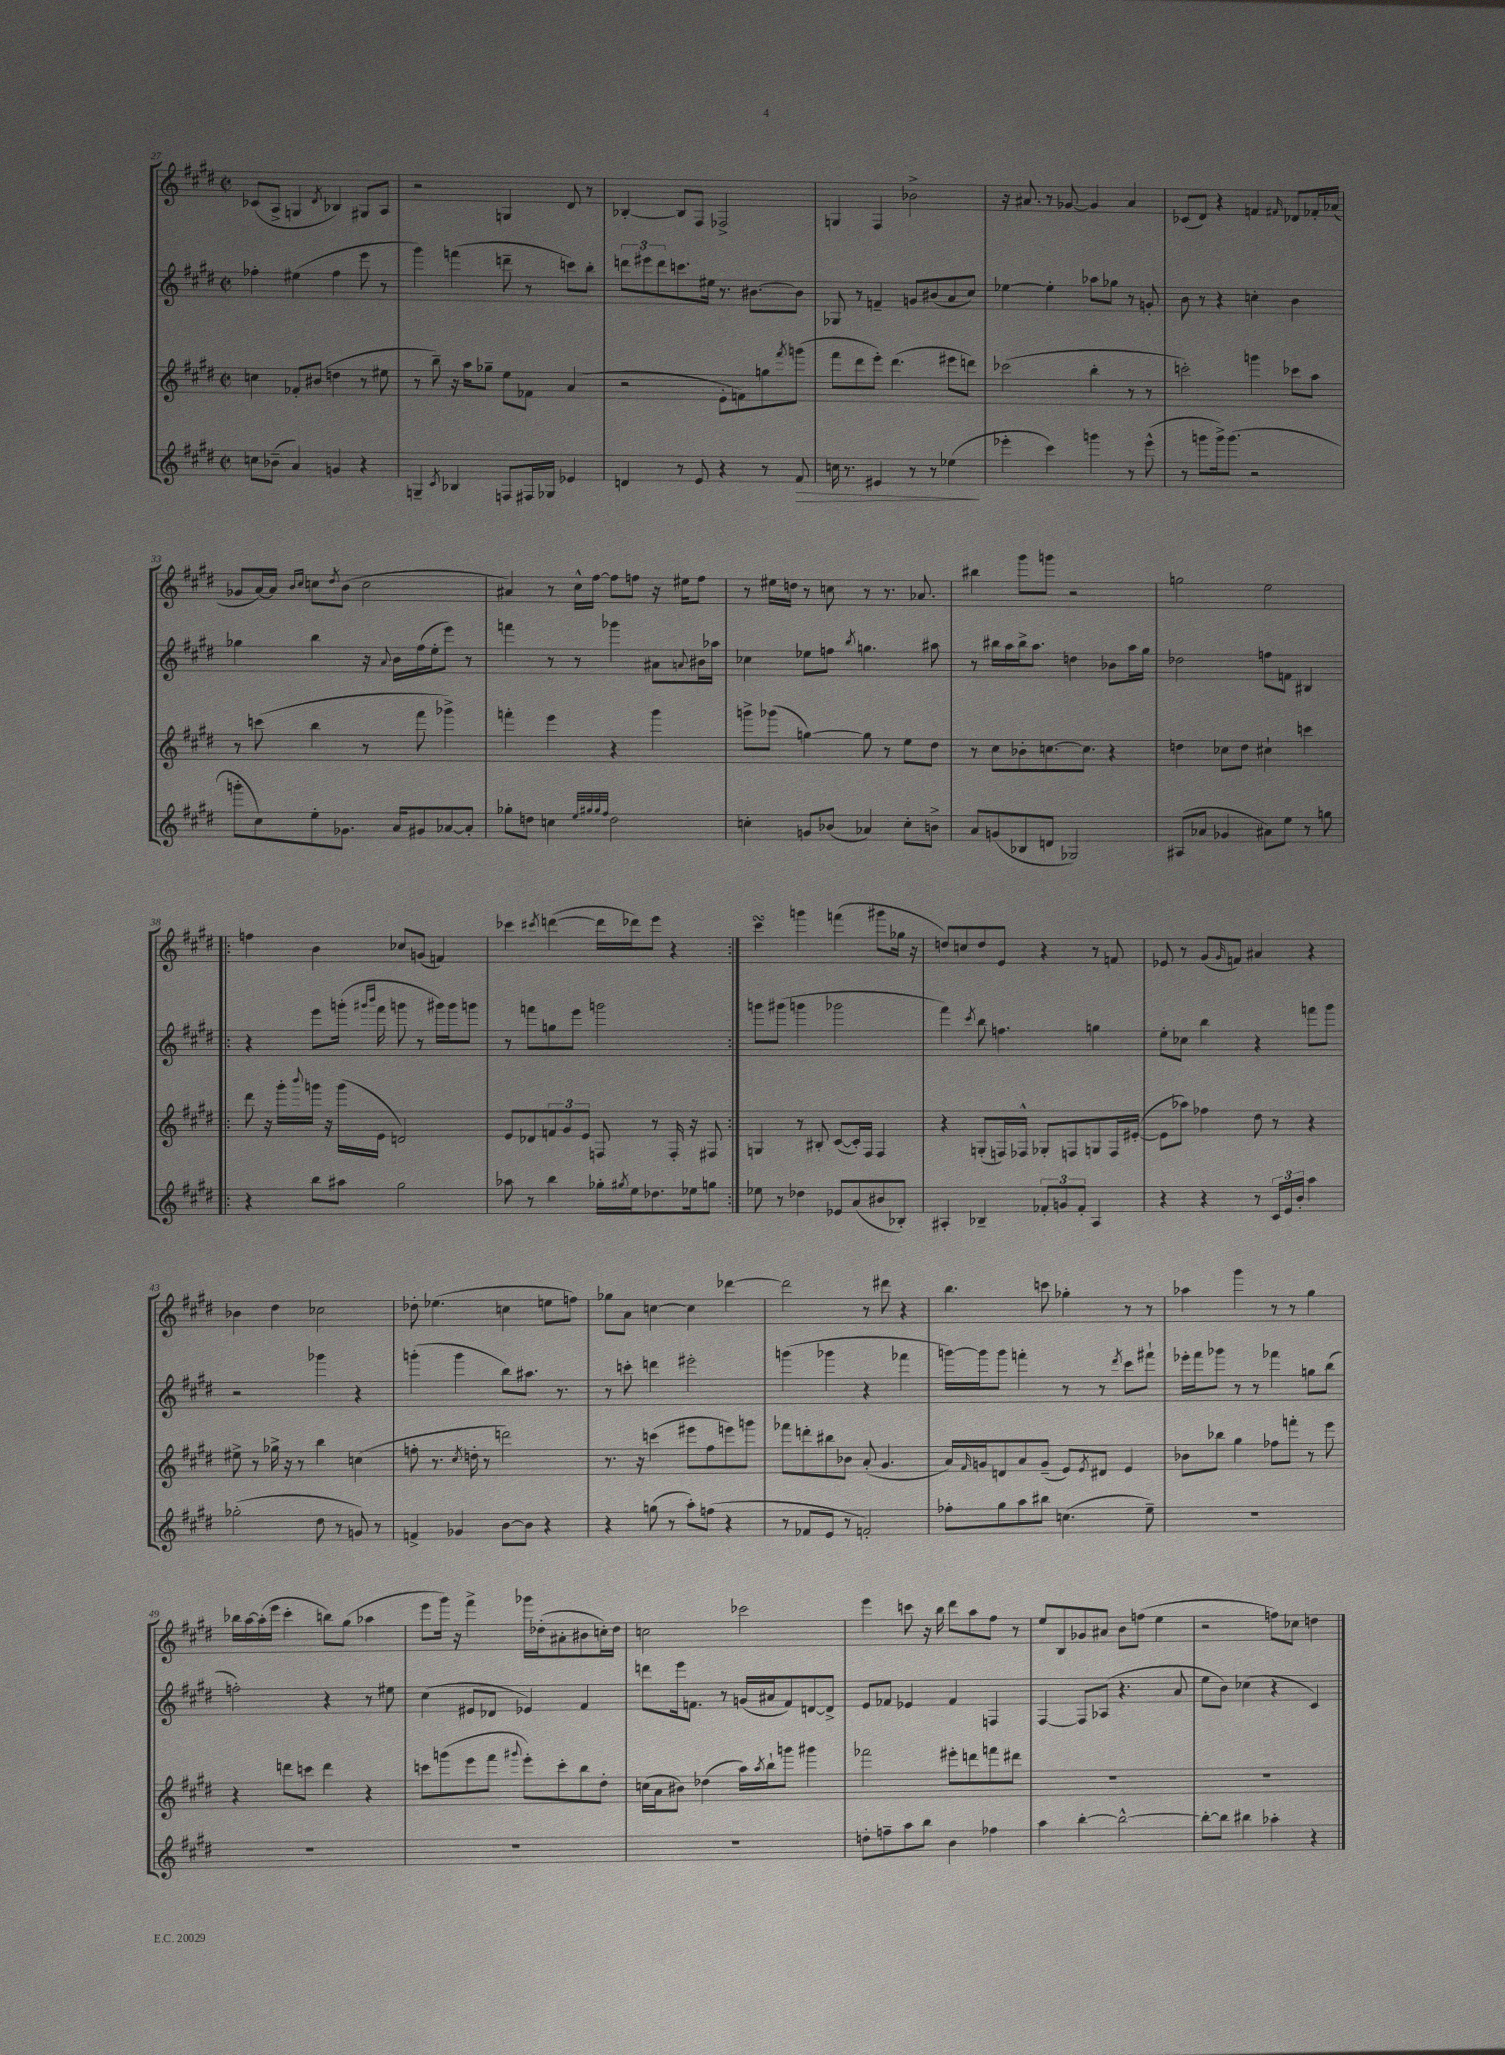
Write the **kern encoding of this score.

**kern	**dynam	**kern	**kern	**kern
*part4	*part4	*part3	*part2	*part1
*staff4	*staff4	*staff3	*staff2	*staff1
*clefG2	*	*clefG2	*clefG2	*clefG2
*k[f#c#g#d#]	*	*k[f#c#g#d#]	*k[f#c#g#d#]	*k[f#c#g#d#]
*M2/2	*	*M2/2	*M2/2	*M2/2
*met(c|)	*	*met(c|)	*met(c|)	*met(c|)
=27	=27	=27	=27	=27
8ccn\L	.	4ccn\	4ff-X'\	(8c-X/L
(8b-X~\J	.	.	.	8A^/J
4a/)	.	8f-X'/L	(4ee#X\	4Gn/
.	.	(8b#X/J	.	.
.	.	.	.	8qd#/
4gn/	.	4ddn\	4ff-\	4B-X/)
4r	.	8r	8eee\	8G#X/L
.	.	8ee#X\	8r	8A/J
=28	=28	=28	=28	=28
4Gn~/	.	8r	4ggg#\)	2r
.	.	8bb~\)	.	.
8qc#/	.	.	.	.
4B-X/	.	16r	(4fffn\	.
.	.	16aa\KL	.	.
.	.	8gg-X~\J	.	.
8Fn/L	.	8ee\L	8dddn~\	4Gn/
16F#X/L	.	8f-X\J	8r	.
16G-X/JJ	.	.	.	.
4e-X/	.	(4a/	8cccn\L)	8d#/
.	.	.	8bb'\J	8r
=29	=29	=29	=29	=29
4dn/	.	2r	12dddn\L	[4B-X'/
.	.	.	12eee#X\	.
.	.	.	12ddd\	.
8r	.	.	8.cccn\	8B-/L]
8e/	.	.	.	8F#/J
.	.	.	16ee#X\Jk	.
4r	.	8e'\L	8.r	2F-X^/
.	.	8fn\)	.	.
.	.	.	[8.b#X\L	.
8r	.	8ggn\	.	.
.	.	8qfff#/	.	.
!	!LO:HP:b	!	!	!
8f#/	>	(8gggn\J	8b#\J]	.
=30	=30	=30	=30	=30
16ccn\	.	8fff#\L	8G-X/	4Gn/
8.r	.	.	.	.
.	.	8ddd#\	8r	.
4e#X/	.	8eee'\J)	4fn~/	4F#/
.	.	(4.ddd#\	.	.
8r	.	.	8gn/L	2b-X^\
8r	.	.	(8b#X/	.
(4ee-X\	.	8eee#X\L	8a/	.
.	.	8dddn\J)	8cc#/J)	.
.	]	.	.	.
=31	=31	=31	=31	=31
4eee-X'\	.	(2ccc-X\	[4ee-X\	16r
.	.	.	.	8.a#X/
4ccc#\)	.	.	4ee-'\]	8r
.	.	.	.	[8g-X/
4gggn\	.	4bb'\	8aa-X\L	4g-/]
.	.	.	8gg-X\J	.
8r	.	8r	8r	4a#/
(8eee-^^\	.	8r	8gn'/	.
=32	=32	=32	=32	=32
8r	.	2cccn'\)	8b\	(8c-X/L
8gggn\L	.	.	8r	8d#/J)
16ggg^\k)	.	.	4r	4r
(8.ggg\J	.	.	.	.
2r	.	4gggn\	4ccn'\	4fn/
.	.	.	.	16qqf#X/
.	.	8ccc-X\L	4b\	8d-X/L
.	.	8aa\J	.	16f-X'/L
.	.	.	.	(16a-X/JJ
!!LO:LB:g=z
=33	=33	=33	=33	=33
8gggn'\L	.	8r	4gg-X\	8g-X/L
8cc#\)	.	(8cccn\	.	[16a/L)
.	.	.	.	16a/JJ]
.	.	.	.	16qqb/LL
.	.	.	.	16qqcc#/JJ
8ee'\	.	4bb\	4bb\	8ccn\L
.	.	.	.	8qdd#/
8.g-X\J	.	.	.	(8b\J
.	.	8r	16r	2cc\
.	.	.	8qqa/	.
16a/KL	.	.	16b\LL	.
8g#X/	.	8fff#\	(16ff#\	.
.	.	.	16ee'\J	.
[8a-X/	.	4ggg-X^\)	8eee\J)	.
8a-'/J]	.	.	8r	.
=34	=34	=34	=34	=34
8gg-X'\L	.	4fffn'\	4fffn\	4a#X/)
8ddn\J	.	.	.	.
4ccn\	.	4eee\	8r	8r
.	.	.	8r	16cc#^^\LL
.	.	.	.	[16ff#\JJ
32qqee/LLL	.	.	.	.
32qqgg#X/	.	.	.	.
32qqgg#/	.	.	.	.
32qqff#/JJJ	.	.	.	.
2dd\	.	4r	4ggg-X\	8ff#\L]
.	.	.	.	8ffn\J
.	.	4ggg#\	8a#X\L	16r
.	.	.	.	16ee#X\KL
.	.	.	8qqan/	.
.	.	.	16b#X\L	8ff\J
.	.	.	16aa-X\JJ	.
=35	=35	=35	=35	=35
4ccn'\	.	8gggn^\L	4cc-X\	8r
.	.	(8ggg-X\J	.	16ee#X\LL
.	.	.	.	16ddn\JJ
8gn/L	.	[4ggn\)	8ee-X\L	8r
(8b-X/J	.	.	8ffn\J	8ccn\
.	.	.	8qbb/	.
4a-X/)	.	8gg\]	4.ggn\	8r
.	.	8r	.	8.r
8cc'\L	.	8ee\L	.	.
.	.	.	.	8.a-X/
8bn^\J	.	8dd#\J	8aa#X\	.
=36	=36	=36	=36	=36
8a/L	.	8r	8r	4bb#X\
(8gn/	.	8cc#\L	16bb#X\LL	.
.	.	.	16aa\	.
8B-X/	.	8b-X'\	16bb#^\J	8ggg#\L
.	.	.	8.aa\J	.
8dn/J	.	[8.ccn\	.	8gggn\J
2G-X/)	.	.	4ddn\	2r
.	.	8.cc\J]	.	.
.	.	4r	8b-X\L	.
.	.	.	16aa\L	.
.	.	.	16gg#\JJ	.
=37	=37	=37	=37	=37
(8A#X/L	.	4ddn\	2dd-X\	2ggn\
8a-X/J	.	.	.	.
4g-X/	.	8cc-X\L	.	.
.	.	8dd\J	.	.
8a#X\L)	.	4cc#X`\	8ffn\L	2ee\
8ee\J	.	.	8fn\J	.
8r	.	4cccn\	4B#X/	.
8ggn\	.	.	.	.
!!LO:LB:g=z
=38!|:	=38!|:	=38!|:	=38!|:	=38!|:
4r	.	8ddd#\	4r	4ffn\
.	.	16r	.	.
.	.	16ggg#'\LL	.	.
.	.	8qqbbb/	.	.
8bb\L	.	16gggn\JJ	8eee\L	4b\
.	.	16r	.	.
8aa#X\J	.	(16ggg\LL	(16gggn'\Jk	.
.	.	.	16qqggg#X/LL	.
.	.	.	16qqbbb/JJ	.
.	.	16e\JJ	16fff#\	.
2gg#\	.	2dn/)	8gggn\	8cc-X/L
.	.	.	8r	(8gn/J
.	.	.	16ggg#X\LL)	4fn/)
.	.	.	16ggg#\J	.
.	.	.	8gggn\J	.
=39	=39	=39	=39	=39
8aa-X\	.	8e/L	8r	4ccc-X\
8r	.	8d-X/	8fffn\L	.
.	.	.	.	8qccc#X/
4bb\	.	12fn/	8ggn\	([4dddn\
.	.	12g#/	.	.
.	.	.	8eee\J	.
.	.	12e/J	.	.
16gg-X'\LL	.	8Fn/	2gggn\	16ddd\LL]
8qgg#X/	.	.	.	.
16ee\J	.	.	.	16ddd-X\J)
8.dd-X\	.	8r	.	8eee\J
.	.	16F'/	.	4r
16ee-X\k	.	16r	.	.
8ggn\J	.	8F#X/	.	.
=40:|!	=40:|!	=40:|!	=40:|!	=40:|!
8ee-X\	.	4Gn/	8gggn\L	4ccc#sSSS\
8r	.	.	(8ggg#X\J	.
4dd-X\	.	8r	4gggn\	4gggn\
.	.	8B#X'/	.	.
8e-X/L	.	([8c#/L	2ggg-X\	(4fffn\
(8a/	.	16c#'/L])	.	.
.	.	16F#/JJ	.	.
8b#X/	.	4F#/	.	8ggg#X\L
8B-X'/J)	.	.	.	16gg-X\Jk
.	.	.	.	16r
=41	=41	=41	=41	=41
4A#X'/	.	4r	4fff#\)	8ddn/L)
.	.	.	.	8ccn/
.	.	.	8qccc#/	.
4B-X~/	.	(8Gn'/L	8bb\	8dd/
.	.	16Fn/L)	4.ffn\	8e/J
.	.	16F-X^^/JJ	.	.
12f-X'/L	.	8G-X'/L	.	4r
12gn/	.	.	.	.
.	.	8Fn/	.	.
12f-'/J	.	.	.	.
4A#/	.	8Gn/	4ggn\	8r
.	.	16F/L	.	8fn/
.	.	([16e#X'/JJ	.	.
=42	=42	=42	=42	=42
4r	.	8e#\L]	8ee'\L	8e-X/
.	.	8aa-X\J)	8cc-X\J	8r
4r	.	4ff-X\	4bb\	(8g#/L
.	.	.	.	16qqg#/
.	.	.	.	8fn/J)
8r	.	8dd#\	4r	4a#X/
24c#/LL	.	8r	.	.
24e/	.	.	.	.
24b'/JJ	.	.	.	.
4aa\	.	4r	8fffn\L	4r
.	.	.	8ggg#\J	.
!!LO:LB:g=z
=43	=43	=43	=43	=43
(2gg-X'\	.	8ee#X^\	2r	4b-X\
.	.	8r	.	.
.	.	16gg-X^\	.	4dd#\
.	.	16r	.	.
.	.	8r	.	.
8dd#\	.	4bb\	4ggg-X\	2cc-X\
8r	.	.	.	.
8gn/)	.	(4ccn\	4r	.
8r	.	.	.	.
=44	=44	=44	=44	=44
4fn^/	.	8ffn'\	(4gggn'\	8dd-X'\
.	.	8.r	.	(4.ee-X\
4g-X/	.	.	4ggg\	.
.	.	8qcc#/	.	.
.	.	16ddn'\	.	.
.	.	8r	.	.
[8b\L	.	2dddn\)	8bb\L)	4ccn\
8b\J]	.	.	8.aa#X\J	.
4r	.	.	.	8een\L
.	.	.	8.r	.
.	.	.	.	8ffn\J)
=45	=45	=45	=45	=45
4r	.	8.r	8r	8gg-X\L
.	.	.	8cccn'\	8a\J
.	.	16r	.	.
(8ggn\	.	(4cccn\	4dddn\	[4ccn\
8r	.	.	.	.
8aa'\L)	.	8eee#X\L	2eee#X'\	4cc\]
(8ffn\J	.	8ff#\	.	.
4r	.	8eeen\)	.	[4ddd-X\
.	.	8gggn\J	.	.
=46	=46	=46	=46	=46
8r	.	8fff-X\L	(4gggn\	2ddd-\]
8f-X/L	.	8dddn'\	.	.
8e/J	.	8bb#X\	4ggg-X\	.
8r	.	8b-X\J	.	.
2fn'/)	.	(8a'/	4r	8r
.	.	4.g#/	.	8ddd#X\
.	.	.	4fff-X\	4r
=47	=47	=47	=47	=47
8ff-X'\L	.	16a/LL)	[16gggn\LL)	4.bb\
.	.	16qqf#/	.	.
.	.	16gn/J	16ggg\J]	.
8gg#\	.	8dn/	8ggg\J	.
8aa\	.	8a/	4fffn'\	.
8bb#X\J	.	(8g~/J	.	8cccn\
(4.ccn\	.	8e/L)	8r	4gg-X'\
.	.	8qe/	.	.
.	.	8d#X/J	8r	.
.	.	.	8qddd#/	.
.	.	4e/	8ccc#\L	8r
8ee~\)	.	.	8fff#X`\J	8r
=48	=48	=48	=48	=48
1r	.	8b-X\L	16eee-X'\LL	4aa-X\
.	.	.	16fff#\J	.
.	.	8bb-X\J	8ggg-X\J	.
.	.	4gg#\	8r	4ggg#\
.	.	.	8r	.
.	.	8ff-X\L	4fff-X\	8r
.	.	8fffn'\J	.	8r
.	.	8r	8ggn\L	4gg#\
.	.	8eee\	(8bb\J	.
!!LO:LB:g=z
=49	=49	=49	=49	=49
1r	.	4r	2ffn'\)	16bb-X\LL
.	.	.	.	[16aa\
.	.	.	.	(16aa'\]
.	.	.	.	16eee\JJ
.	.	8dddn\L	.	4ccc#'\
.	.	8cccn\J	.	.
.	.	4ddd\	4r	8bbn\L)
.	.	.	.	(8gg#\J
.	.	4r	8r	4aa-X\
.	.	.	8ee#X\	.
=50	=50	=50	=50	=50
1r	.	8cccn\L	(4cc#\	8eee\L
.	.	(8gggn\	.	16ggg#\Jk)
.	.	.	.	16r
.	.	8eee\	8e#X/L	4fff#^\
.	.	8fff#\J	8d-X/J	.
.	.	8qqggg#X/	.	.
.	.	8eee'\L)	4e-X/)	16ggg-X\LL
.	.	.	.	(16dd-X'\J
.	.	8ccc'\	.	8a#X'\
.	.	8bb\	4f#/	8b#X\
.	.	8dd#'\J	.	16ccn'\L)
.	.	.	.	16dd-\JJ
=51	=51	=51	=51	=51
1r	.	(16ccn\LL	8dddn\L	2ccn\
.	.	16a\J	.	.
.	.	8b#X\J)	16eee\k	.
.	.	.	8.fn\J	.
.	.	(4dd-X\	.	.
.	.	.	8r	.
.	.	16aa\LL)	(16gn/LL	2ccc-X\
.	.	8qaa/	.	.
.	.	16bb`\J	16a#X/J	.
.	.	8gggn\J	8f/)	.
.	.	4ggg#X\	[8dn/	.
.	.	.	8d^/J]	.
=52	=52	=52	=52	=52
8ddn'\L	.	2fff-X\	8e/L	4eee\
8ffn~\	.	.	8f-X/J	.
8aa\	.	.	4e-X/	8cccn\
8bb\J	.	.	.	16r
.	.	.	.	16bb\
4b\	.	8eee#X'\L	4f-/	8ddd#\L
.	.	8dddn\	.	8aa\
4ff-X\	.	8fffn\	4Fn/	8ff#\J
.	.	8ddd#X\J	.	8r
=53	=53	=53	=53	=53
4aa\	.	1r	[4F#/	8ee/L
.	.	.	.	8B/
[4bb'\	.	.	8F#/L]	8g-X/
.	.	.	(8A-X/J	8a#X/J
2bb^^\_	.	.	4.r	8b\L
.	.	.	.	(8ffn\J
.	.	.	.	4ee\
.	.	.	8a/	.
=54	=54	=54	=54	=54
8bb'\L_	.	1r	8ee\L	2r
8bb\J]	.	.	8b\J)	.
4bb#X\	.	.	(4cc-X\	.
4aa-X'\	.	.	4r	8ffn\L)
.	.	.	.	8cc-X\J
4r	.	.	4c#/)	4ddn\
==	==	==	==	==
*-	*-	*-	*-	*-
